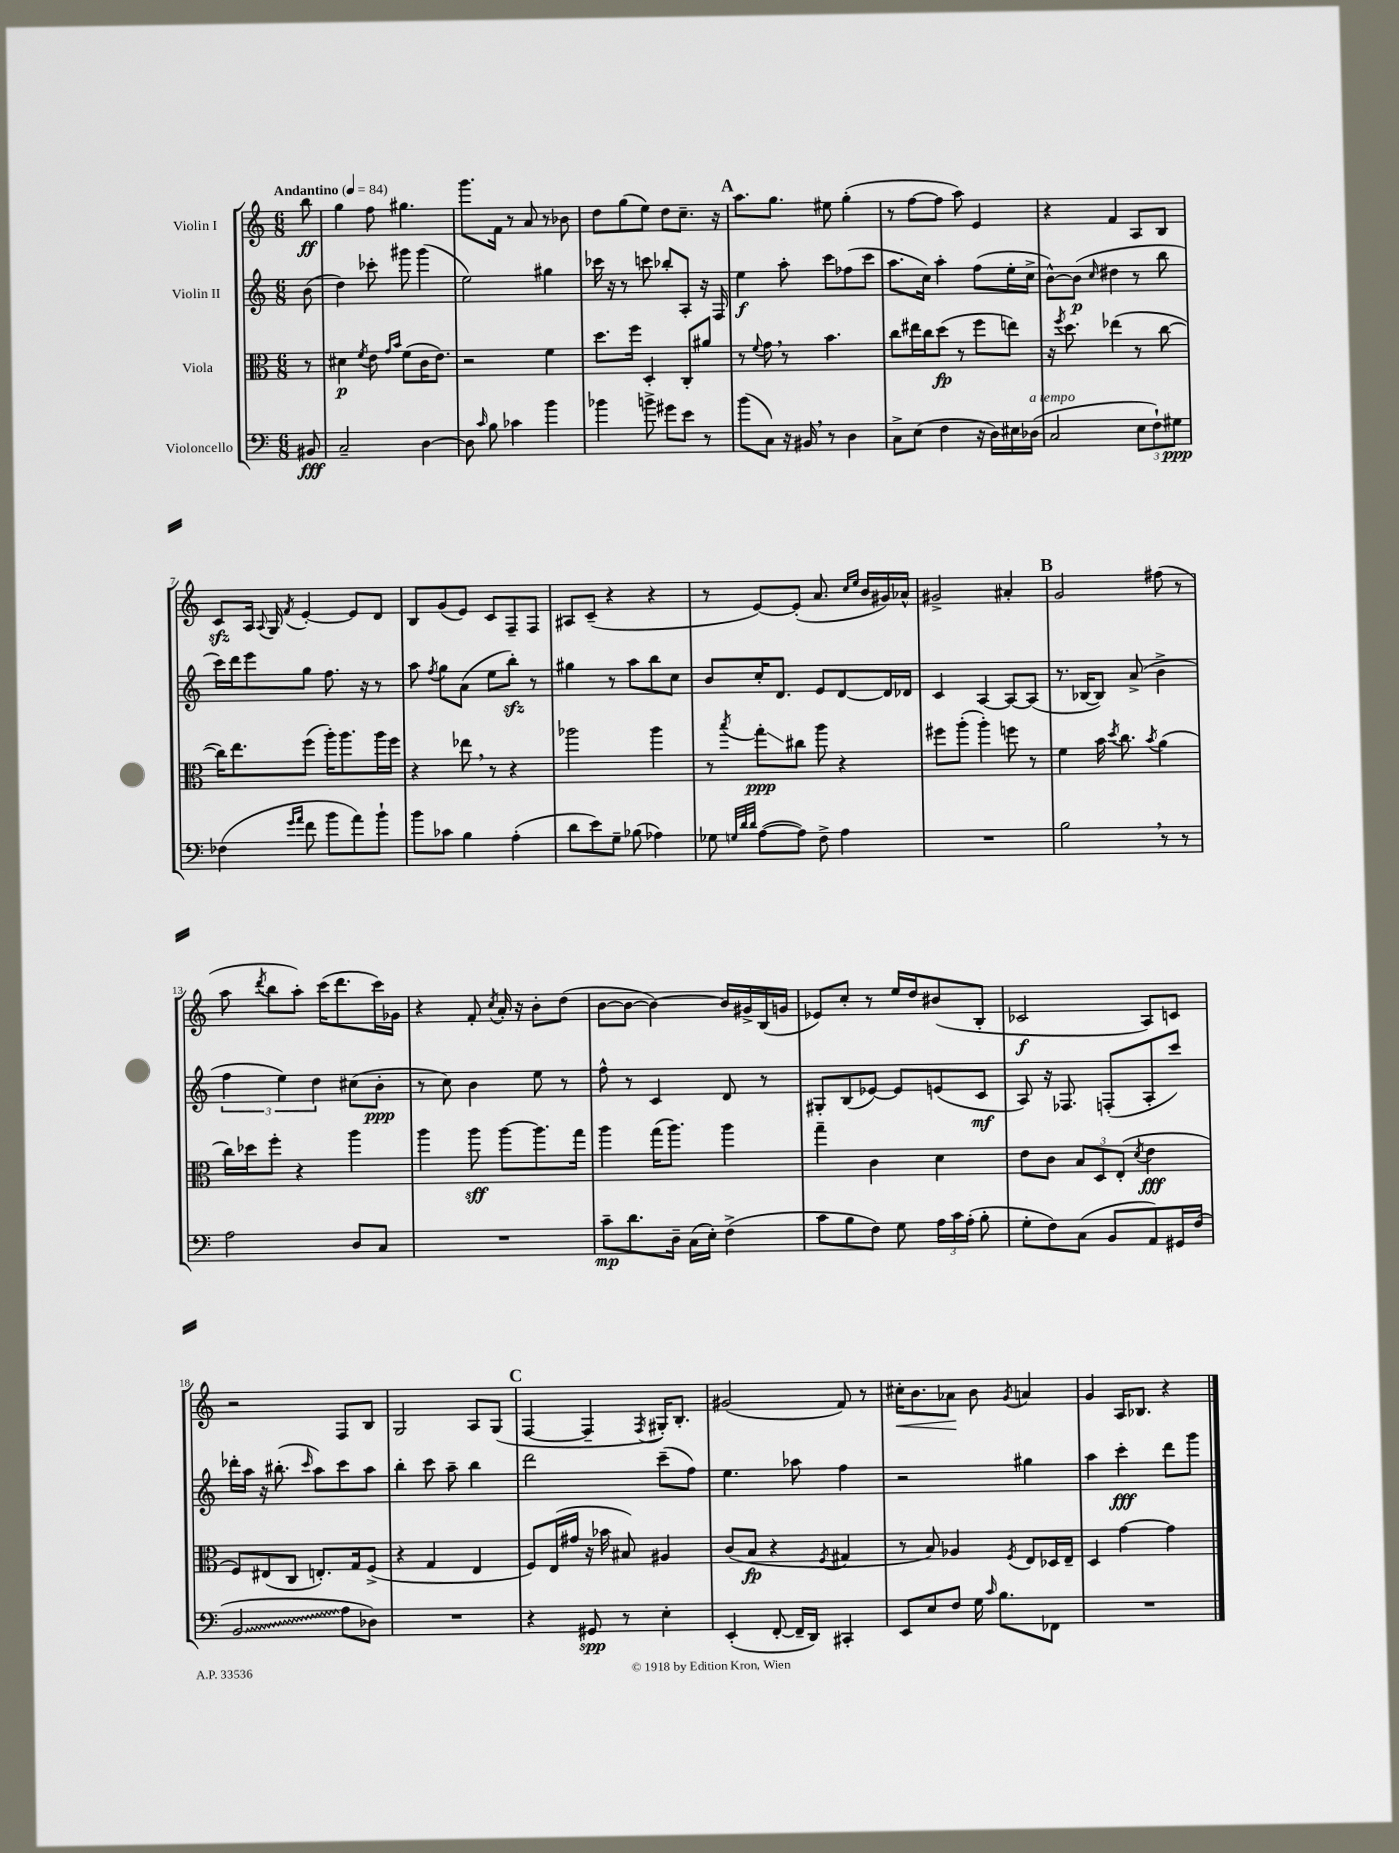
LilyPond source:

<<
\new StaffGroup <<
\new Staff = "s0" \with { instrumentName = "Violin I" } {
    \clef treble \key c \major \numericTimeSignature \time 6/8 \partial 8 \tempo "Andantino" 4 = 84
    \autoBeamOff b''8\ff |
    g''4 f''8 gis''4. |
    g'''8.[ f'16] r8 a'8 r8 bes'8 |
    d''8[ g''8( e''8]) d''8[ c''8.]-- r16 |
    \mark \markup { \bold "A" } a''8.[ g''8.] eis''8 g''4-.( |
    r8 f''8[~ f''8] a''8) e'4 |
    r4 f'4 a8[ b8] |
    c'8[\sfz a16] \appoggiatura { a8 } g16 \acciaccatura { f'8 } e'4~-. e'8[ d'8] |
    b8[ g'8( e'8]) c'8[ f8-- f8] |
    ais8[ c'8]--( r4 r4 |
    r8 e'8[~) e'8]-.( a'8. \grace { c''16[ e''16] } b'16[ gis'16) aes'16]-^ |
    gis'2-> ais'4-. |
    \mark \markup { \bold "B" } g'2 fis''8( r8 |
    a''8 \acciaccatura { d'''8 } b''8[ a''8]-.) c'''16[( d'''8. c'''16) ges'16] |
    r4 f'8-. \acciaccatura { c''8 } a'16-. r16 b'8[-. d''8]( |
    b'8[~ b'8]~ b'4~) b'16[ gis'16-> b16( g'16] |
    ees'8[) c''8]-. r8 e''16[ d''16 bis'8( b8]-. |
    ces'2\f a8[) c'8] |
    r2 f8[ b8] |
    g2 a8[ g8]( |
    \mark \markup { \bold "C" } f4~ f4-- \acciaccatura { f8 } gis16[-.) b8.]-. |
    gis'2( f'8) r8 |
    cis''16[-.\< b'8. aes'8]\! b'8 \acciaccatura { g'8 } a'4 |
    g'4 a16[ bes8.] r4 \bar "|." |
}
\new Staff = "s1" \with { instrumentName = "Violin II" } {
    \clef treble \key c \major \numericTimeSignature \time 6/8 \partial 8
    \autoBeamOff b'8( |
    d''4) ces'''8-. gis'''8 gis'''4( |
    e''2) gis''4 |
    ces'''16 r16 r8 c'''8 bes''8[-. a8]-. r16 f16 |
    \mark \markup { \bold "A" } e''4\f a''8-. c'''8[ fes''8( c'''8] |
    a''8.[ c''16]) a''4-. f''8[( e''16-. c''16]-> |
    b'8[~-^) b'8]\p( \grace { c''16 } dis''4 r8 b''8 |
    c'''16[) d'''16 e'''8 g''8] f''8. r16 r8 |
    a''8 \acciaccatura { f''8 } g''8[ a'8]( e''8[ b''8]-.\sfz) r8 |
    gis''4 r8 a''8[ b''8 c''8] |
    b'8[ c''16-. d'8.] e'8[ d'8~ d'16 des'16] |
    c'4 a4~ a8[~ a8]( |
    \mark \markup { \bold "B" } r8. bes16[~ bes8]) a'8->( b'4-> |
    \tuplet 3/2 { f''4 e''4) d''4 } cis''8[( b'8]-.\ppp |
    r8 c''8) b'4 e''8 r8 |
    f''8-^ r8 c'4 d'8 r8 |
    gis8[-. b8( ees'8]~) ees'8[ e'8( c'8]\mf |
    a8) r16 fes8. f8[-.( a8-. c'''8]) |
    des'''16[-. a''16] r16 bis''8.-.( \grace { c'''16 } a''8[) c'''8 a''8] |
    b''4-. c'''8 a''8-- b''4 |
    \mark \markup { \bold "C" } d'''2 c'''8[--( f''8]) |
    e''4. aes''8 f''4 |
    r2 gis''4 |
    a''4 c'''4-.\fff d'''8[ g'''8] \bar "|." |
}
\new Staff = "s2" \with { instrumentName = "Viola" } {
    \clef alto \key c \major \numericTimeSignature \time 6/8 \partial 8
    \autoBeamOff r8 |
    dis'4\p \acciaccatura { f'8 } e'8 \grace { g'16[ b'16] } f'8[( c'16 e'8.]) |
    r2 f'4 |
    d''8.[ f''16] d4-. c8[-. ais'8] |
    \mark \markup { \bold "A" } r8 \appoggiatura { f'8 } g'8 \breathe r8 b'4. |
    c''8[ eis''16 c''16 d''8]\fp( r8 f''8[ e''8]) |
    r16 \acciaccatura { f''8 } d''8. ees''4( r8 c''8~ |
    c''16[) e''8. f''8]( a''16[-.) a''8. a''16 f''16] |
    r4 ees''8 \breathe r8 r4 |
    aes''2 aes''4 |
    r8 \acciaccatura { b''8 } g''8[-.\glissando\ppp cis''8] a''8 r4 |
    fis''8[ a''8]-.( a''4-.) f''8 r8 |
    \mark \markup { \bold "B" } f'4 b'16 \acciaccatura { d''8 } c''8. \acciaccatura { b'8 } a'4( |
    c''16[) des''16 f''8]-. r4 a''4 |
    a''4 a''8\sff a''8[~ a''8. g''16] |
    a''4 g''16[( a''8.]) a''4 |
    g''4-- c'4 d'4 |
    e'8[ c'8] \tuplet 3/2 { b8[ d8 e8]-.( } \acciaccatura { d'8 } e'4\fff |
    f8[) eis8( c8] e8.[-.) g16 f8]->( |
    r4 g4 e4 |
    \mark \markup { \bold "C" } f8[) e16( gis'16] r16 bes'16 bis8) ais4 |
    c'8[( b8]\fp r4 \acciaccatura { f8 } gis4 |
    r8 b8) aes4 \acciaccatura { f8 } e8[ des16 e16]-- |
    d4 g'4~ g'4 \bar "|." |
}
\new Staff = "s3" \with { instrumentName = "Violoncello" } {
    \clef bass \key c \major \numericTimeSignature \time 6/8 \partial 8
    \autoBeamOff bis,8\fff |
    c2-- d4~ |
    d8 \grace { c'16 } b8 ces'4 b'4 |
    bes'4 b'8-> gis'8[ e'8] r8 |
    \mark \markup { \bold "A" } b'8[( c8]) r16 bis,16 \breathe r8 d4 |
    c8[-> e8]( f4 r16 d16[) eis16 des16]^\markup { \italic "a tempo" }( |
    c2 \tuplet 3/2 { e8[ f8-!) gis8]\ppp } |
    fes4( \grace { g'16[ a'16] } f'8 b'8[ a'8) b'8]-! |
    b'8[ ces'8] b4 a4-.( |
    d'8[ e'8) g8]-- bes8( aes4) |
    ges8 \grace { g32[ d'32 d'32] } a8[~( a8]) f8-> a4 |
    R2. |
    \mark \markup { \bold "B" } b2 \breathe r8 r8 |
    a2 d8[ c8] |
    R2. |
    c'8[--\mp d'8. d16]-- c16[( e16]-.) f4->( |
    c'8[ b8 f8]) g8 \tuplet 3/2 { a16[ c'16 a16]-.( } b8-. |
    g8[-. f8) c8]( b,8[ a,8) gis,16 f16]( |
    \once \override Glissando.style = #'zigzag b,2\glissando a8[ des8]) |
    R2. |
    \mark \markup { \bold "C" } r4 gis,8\spp r8 e4-. |
    e,4-.( f,8~-. f,16[-- d,16]) cis,4-. |
    e,8[ e8 f8] g16 \grace { c'16 } b8.[ fes,8] |
    R2. \bar "|." |
}
>>
>>
